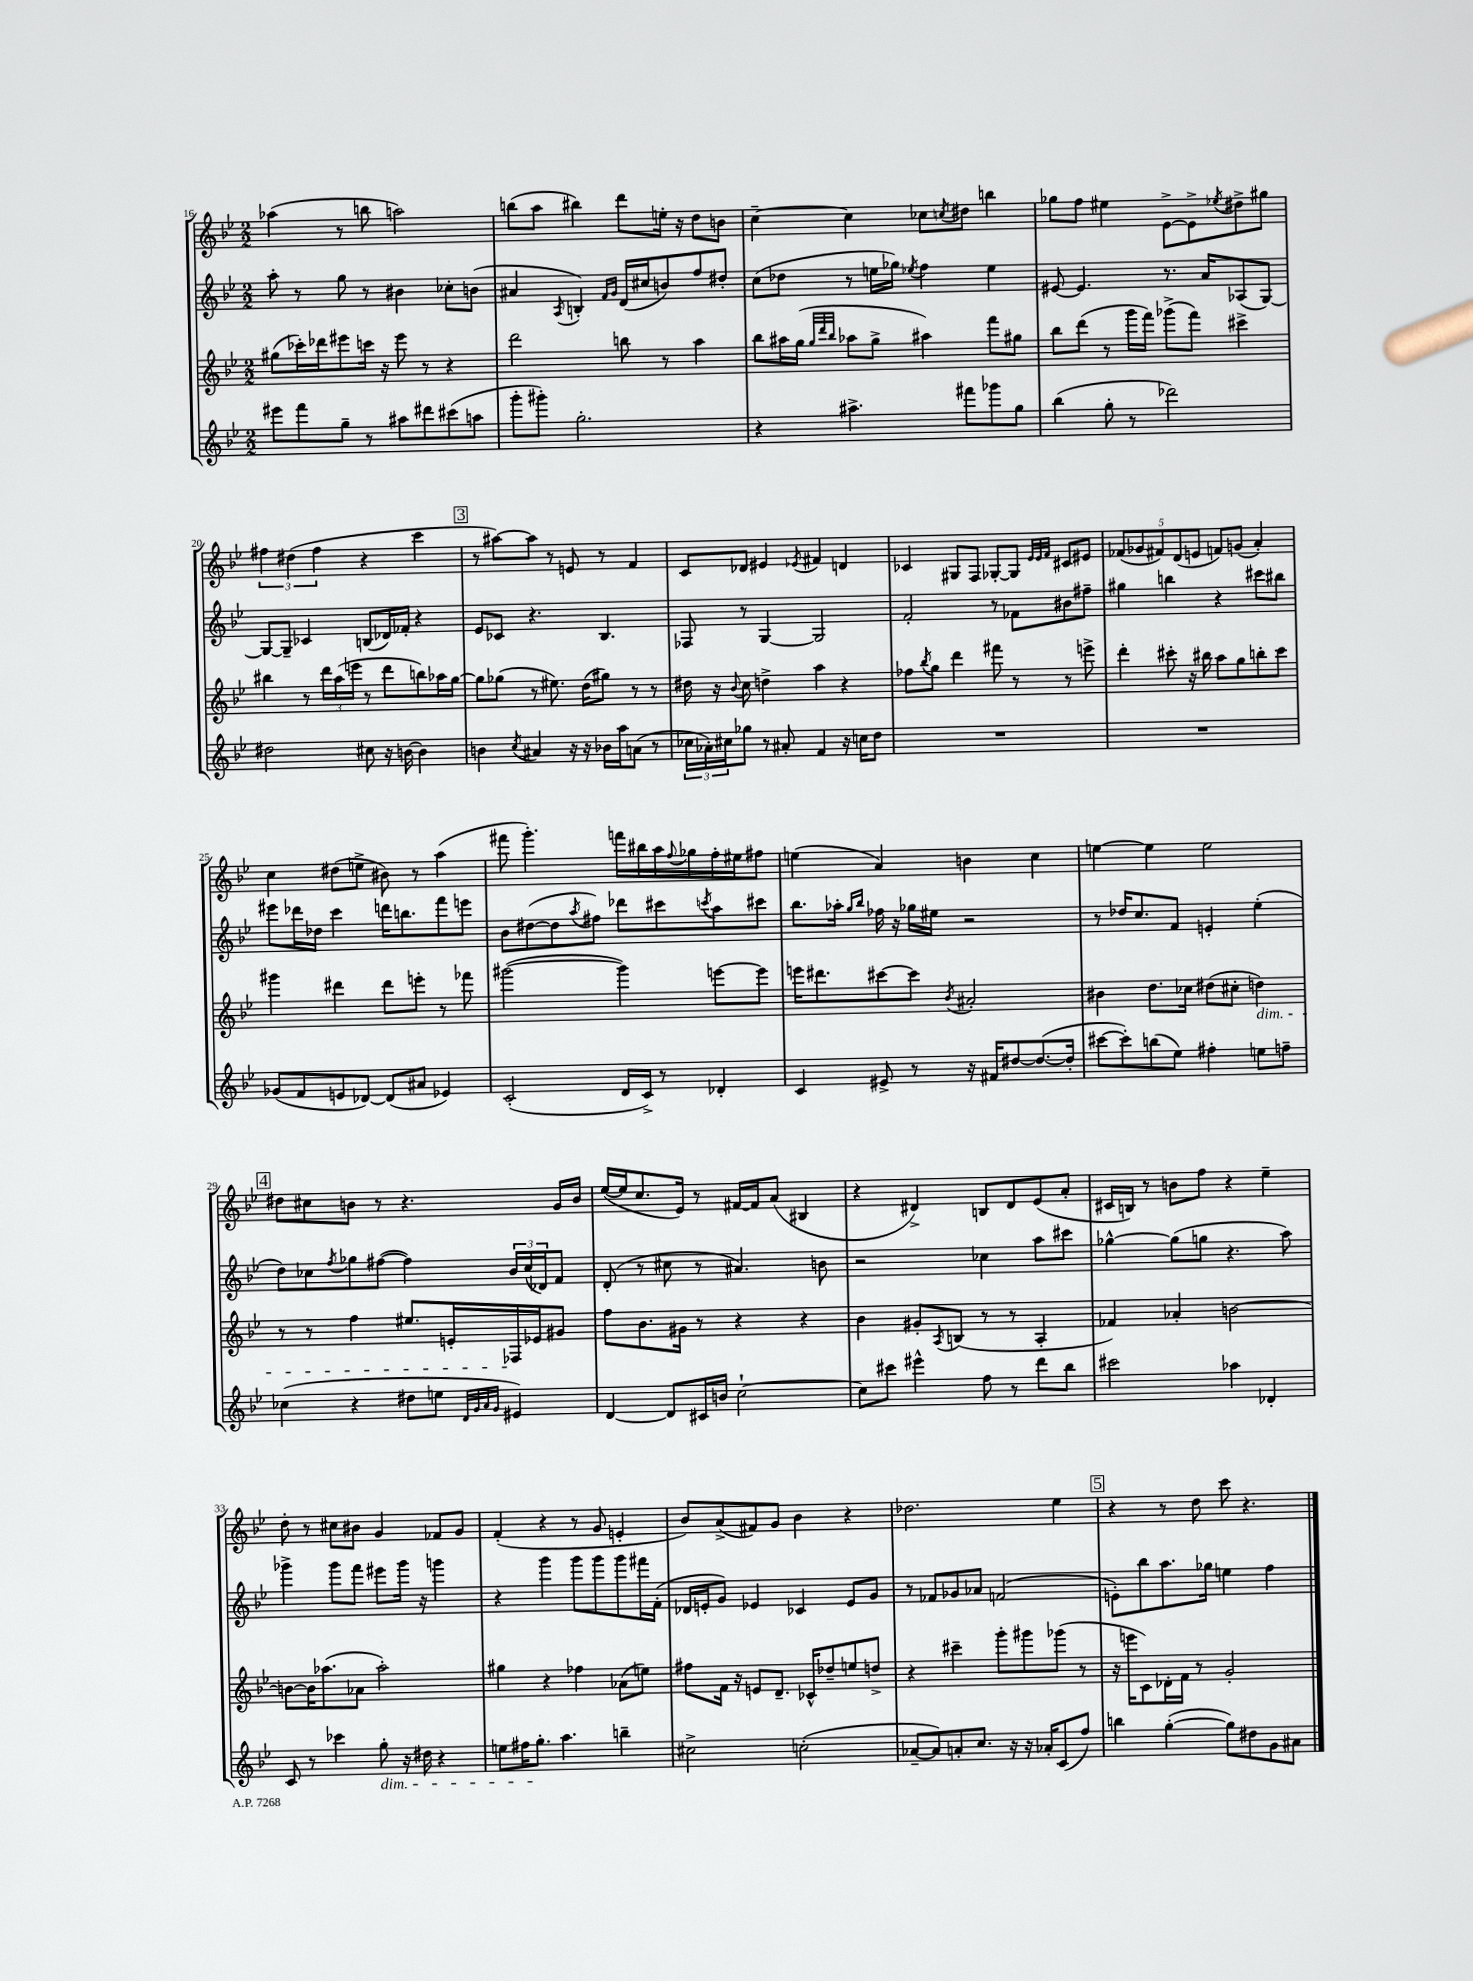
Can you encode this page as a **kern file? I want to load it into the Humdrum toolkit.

**kern	**kern	**kern	**kern
*staff4	*staff3	*staff2	*staff1
*clefG2	*clefG2	*clefG2	*clefG2
*k[b-e-]	*k[b-e-]	*k[b-e-]	*k[b-e-]
*M2/2	*M2/2	*M2/2	*M2/2
8eee#	(8gg#	8aa'	(4aa-
8fff	16ccc-')	8r	.
.	16ddd-	.	.
8gg~	8eee#	8gg	8r
8r	16ccc	8r	8bb
.	16r	.	.
8aa#	8eee#	4b#	2aa)
8ddd#	8r	.	.
(8ccc#	4r	8cc-'	.
8aa	.	(8b	.
=	=	=	=
8ggg'	2ddd	4a#	(8bb
8ggg#')	.	.	8aa
.	.	8qA	.
2.gg'	.	4B')	4bb#)
.	.	16qqf	.
.	.	16qqg	.
.	8bb	(16d	8ddd
.	.	16cc#	.
.	8r	8b)	16ee'
.	.	.	16r
.	4aa	8ff	8dd
.	.	8dd#'	8b
=	=	=	=
4r	8bb-	(8cc	[4cc~
.	16aa#	8dd-	.
.	(16gg	.	.
.	32qqgg	.	.
.	32qqddd	.	.
.	32qqbb-	.	.
4.aa#^	8aa-	8r	4cc]
.	8gg^	16ee	.
.	.	16gg-)	.
.	.	8qee-	.
.	4aa#)	4ff	8cc-
.	.	.	8qcc
8fff#	.	.	8dd#
8ggg-	8fff	4ee-	4bb
8gg	8gg#	.	.
=	=	=	=
(4bb-	8bb-	[8e#	8gg-
.	(8ddd	4.e#]	8ff
8gg'	8r	.	4ee#
8r	16ggg	.	.
.	16fff)	.	.
2ddd-)	(8ggg-^	8.r	[8e-^
.	8fff)	.	8e-^]
.	.	16a	.
.	.	.	8qee-
.	4ccc#^	(8A-	8dd#^
.	.	[8G)	8gg#
=	=	=	=
2dd#	4bb#	8G_	6ff#
.	.	8G~]	.
.	.	.	(6dd#
.	8r	4c-	.
.	.	.	6ff#
.	24ddd	.	.
.	(24aa	.	.
.	24eee	.	.
8cc#	8r	(8B	4r
16r	8ddd	16d-)	.
[16b	.	16f-'	.
4b]	8bb)	4r	4ccc
.	16aa-	.	.
.	[16gg	.	.
=	=	=	=
4b	8gg]	8e-	8r
.	(8gg-	8c-	[8aa#)
8qcc	.	.	.
4a#	8r	4.r	8aa#]
.	8.ee#)	.	8r
16r	.	.	8e
16r	(16dd	.	.
16b-	8gg#)	4.B-	8r
16aa	.	.	.
(8a	8r	.	4f
8r	8r	.	.
=	=	=	=
24cc-	16dd#	8F-	8c
24a-')	.	.	.
.	16r	.	.
24cc#	.	.	.
.	8qqb-	.	.
8gg-	8cc	8r	8d-
8r	4dd^	[4G	4e#
8a#'	.	.	.
.	.	.	8qe-
4f	4aa	2G]	4f#
16r	4r	.	4d
16cc	.	.	.
8dd	.	.	.
=	=	=	=
1r	8ff-	2f'	4c-
.	8qbb-	.	.
.	8gg	.	.
.	4ddd	.	8G#
.	.	.	8F
.	8fff#	8r	[8G-'
.	8r	8f-	8G-]
.	.	.	32qqe-
.	.	.	32qqe-
.	.	.	32qqf
.	8r	8b#	8c#
.	8eee^	8ff#~	8e#
=	=	=	=
1r	4ddd'	4gg#	(10f-
.	.	.	10g-
.	.	.	10f#)
.	8ccc#'	4bb	.
.	.	.	(10d
.	16r	.	.
.	.	.	10e
.	16bb#	.	.
.	8aa	4r	8f)
.	8gg	.	(8g
.	8bb'	8ccc#	4a')
.	8ccc#	8bb#	.
=	=	=	=
(8g-	4ggg#	8eee#	4cc
8f	.	16ddd-	.
.	.	16dd-	.
8e	4ddd#	4ccc	(8dd#
[8d-)	.	.	8ee^
(8d-]	8ddd#	16ddd	8b#)
.	.	8.bb	.
8a#	8eee'	.	8r
4e-)	8r	8fff	(4aa
.	8fff-	8eee	.
=	=	=	=
(2c'	([2ggg#	8b-	8fff#
.	.	([8dd#	4.ggg')
.	.	8dd#]	.
.	.	8qaa	.
.	.	8ff#)	.
16d	4ggg#])	8ddd-	16fff
16c^)	.	.	16bb#
8r	.	8ccc#	16aa
.	.	.	8qqff
.	.	.	16gg-
.	.	8qccc	.
4d-'	[8eee	8aa	16ff'
.	.	.	16ee#
.	8eee]	8ccc#	8ff#
=	=	=	=
4c	16eee	8.bb-	(4ee
.	8.ddd#	.	.
.	.	16aa-'	.
.	.	16qqgg	.
.	.	16qqbb-	.
8e#^	[8ccc#	16ff-	4a)
.	.	16r	.
8r	8ccc#]	16gg-	.
.	.	16ee#	.
.	8qb-	.	.
16r	2a#'	2r	4b
16f#	.	.	.
[8dd#	.	.	.
(8.dd#_	.	.	4cc
16dd#']	.	.	.
=	=	=	=
[8ccc#	4b#	8r	[4ee
8ccc#'])	.	16dd-	.
.	.	8.cc	.
(8bb	8.dd	.	4ee]
8ee-)	.	8f	.
.	16cc-	.	.
4ff#'	(8dd#	4e'	2ee
.	8cc#'	.	.
8ee	4dd)	(4ee-'	.
8ff~	.	.	.
=	=	=	=
(4cc-	8r	8dd)	8dd#
.	8r	8cc-	8cc#
.	.	8qff	.
4r	4ff	8gg-	8b
.	.	([8ff#	8r
8dd#	8.ee#	4ff#])	4.r
8ee	.	.	.
.	16e'	.	.
32qqd	.	.	.
32qqg	.	.	.
32qqa	.	.	.
32qqg	.	.	.
4e#)	16F-	24b-	.
.	.	(24cc-	.
.	16e-	.	.
.	.	24d-)	.
.	8g#	8f	16g
.	.	.	16b
=	=	=	=
[4d	8ff	(8d'	([16ee-
.	.	.	16ee-]
.	8.b-	8r	8.cc
8d]	.	8cc#	.
.	16g#	.	16e-)
16c#	8r	8r	8r
16b	.	.	.
[2cc`	4r	4.a#)	[16f#
.	.	.	16f#]
.	.	.	(8a
.	4r	.	4B#
.	.	8b	.
=	=	=	=
8cc]	4b-	2r	4r
8ccc#	.	.	.
4eee#^^	8g#'	.	4d#^)
.	8qA	.	.
.	(8B	.	.
8ff	8r	4cc-	8B
8r	8r	.	8d#
8ddd	4A'	8aa	(8e-
8bb-	.	8ccc#	8a'
=	=	=	=
2ccc#	4f-)	[4gg-^^	16c#
.	.	.	16B)
.	.	.	8r
.	4a-'	(8gg-]	8b
.	.	8gg	8ff
4aa-	[2b	4.r	4r
4d-'	.	.	4ee-~
.	.	8aa)	.
=	=	=	=
8c	8b_	4ggg-^	8dd'
8r	16b]	.	8r
.	(8.aa-	.	.
4ccc-	.	8ggg-	8cc#
.	8a-	8fff	8b#
8gg'	2aa-')	8eee#	4g
16r	.	16ggg-	.
16dd#	.	16r	.
4r	.	4ggg	8f-
.	.	.	8g
=	=	=	=
8ee	4gg#	4r	(4f'
16ff#	.	.	.
8.gg'	.	.	.
.	4r	4ggg	4r
4.aa	.	.	.
.	4ff-	8ggg	8r
.	.	8ggg	8g
4bb~	(8a-	8ggg	4e'
.	8ee)	16fff#	.
.	.	(16f'	.
=	=	=	=
2cc#^	8ff#	16d-	8b-)
.	.	16e'	.
.	16f	8g)	(8a^
.	16r	.	.
.	8e	4e-	8f#)
.	8.d~	.	8g
(2cc'	.	4c-	4b-
.	16c-^^	.	.
.	8dd-~	.	.
.	8ee	8e-	4r
.	8dd^	8g	.
=	=	=	=
[8a-~	4r	8r	2.dd-
8a-])	.	8f-	.
8a'	4ccc#~	8g-	.
8.cc	.	8a-	.
.	8ggg'	(2f	.
16r	.	.	.
16r	8ggg#	.	.
16a-'	.	.	.
(8c	(8ggg-	.	4ee-
8ff)	8r	.	.
=	=	=	=
4bb	16r	8e')	4r
.	16eee	.	.
.	8c)	8bb-	.
([4gg'	16d-'	8.aa	8r
.	16f	.	.
.	8r	.	8dd
.	.	16gg-	.
8gg])	2g'	4ee	8ccc
8dd#	.	.	4.r
8g	.	4ff	.
8a#	.	.	.
==	==	==	==
*-	*-	*-	*-
